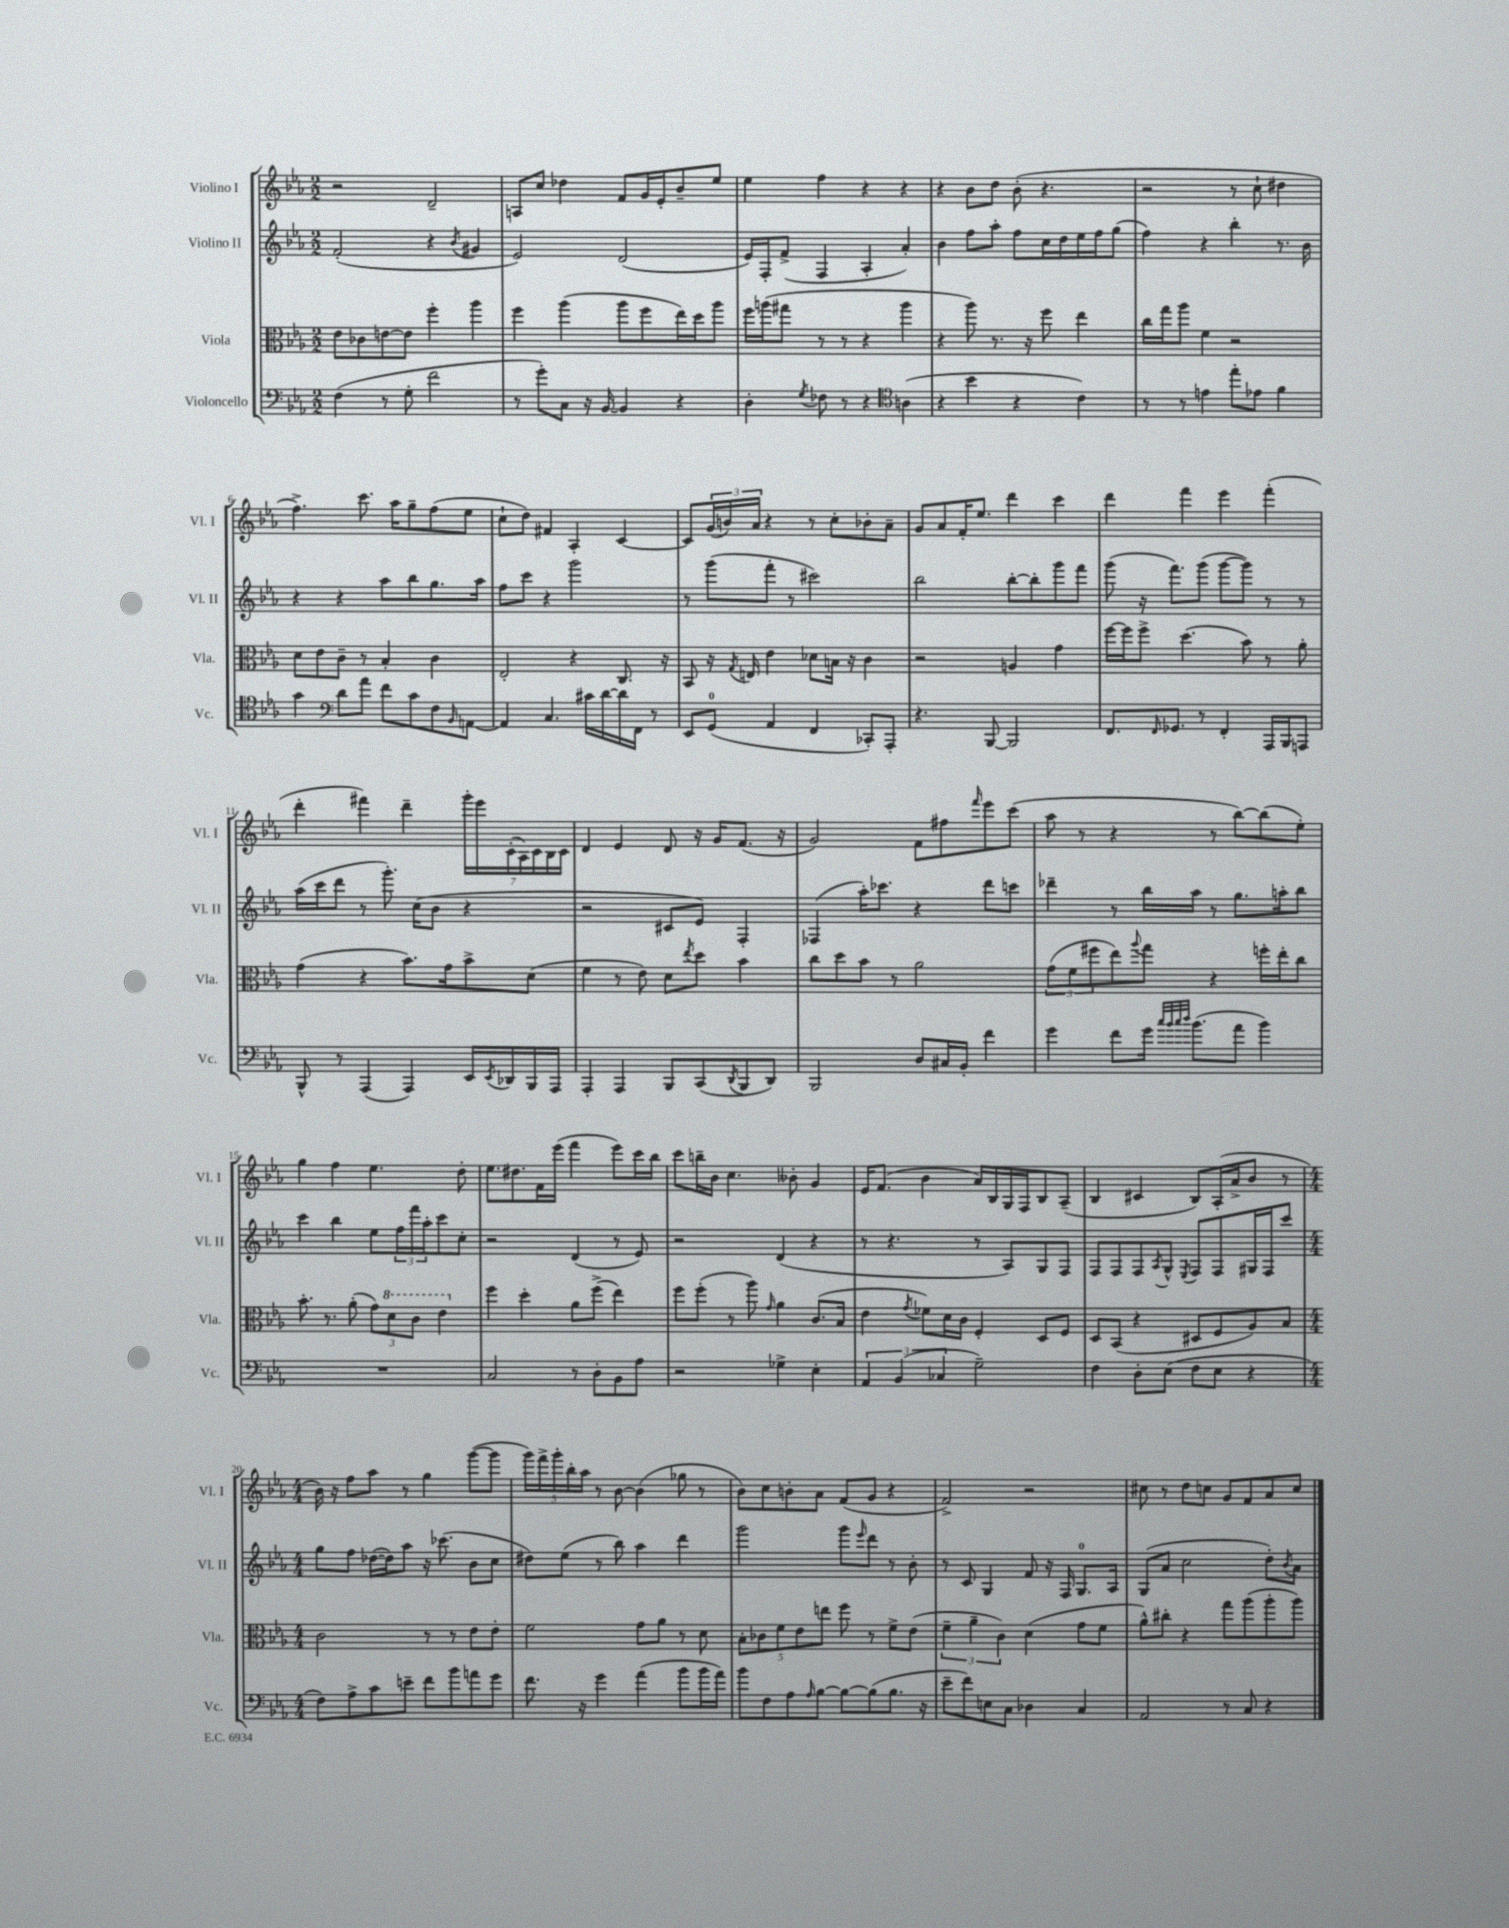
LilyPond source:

<<
\new StaffGroup <<
\new Staff = "s0" \with { instrumentName = "Violino I" shortInstrumentName = "Vl. I" } {
    \clef treble \key ees \major \numericTimeSignature \time 2/2
    r2 d'2-- |
    a8 c''8 des''4 f'8 g'16 ees'16-. bes'8-- ees''8 |
    ees''4 f''4 r4 r4 |
    r4 bes'8 d''8 bes'8-.( r4. |
    r2 r8 c''8-! dis''4 |
    f''4.->) c'''8. aes''16 g''8-- f''8( ees''8 |
    c''8-! d''8) fis'4 aes4-. c'4~ |
    c'8 \tuplet 3/2 { g'16( b'16) aes'16 } r4 r8 c''8-. bes'8-. aes'8-- |
    g'8 aes'8 f'16-. ees''8. d'''4 c'''4 |
    d'''4 f'''4 ees'''4 f'''4-.( |
    d'''4-. fis'''4) d'''4-- \tuplet 7/4 { g'''16-. ees'''16 c'16-.( aes16) c'16 bes16 c'16 } |
    d'4 ees'4 d'8 r16 g'16 f'8.( r16 |
    g'2) f'8 fis''8 \grace { f'''16 } ees'''8 c'''8( |
    aes''8 r8 r4 r8 bes''8~) bes''8( ees''8-.) |
    g''4 f''4 ees''4. d''8-. |
    ees''8. dis''8. f'16 ees'''16( f'''4 ees'''8) c'''16 bes''16 |
    c'''8 b''16-- bes'16 c''4. beses'8-. g'4 |
    ees'16 f'8.( bes'4 aes'16) bes16 g16 f16 bes8 aes8--( |
    bes4 cis'4 bes8) aes16-.( aes'16-> bes'8 r8 |
    \numericTimeSignature \time 4/4 bes'16) r16 f''8 aes''8 r8 g''4 g'''8~( g'''8 |
    \tuplet 5/4 { g'''16) f'''16-> g'''16-. bes''16-. aes''16 } r8 bes'8~ bes'4( ges''8 r8 |
    bes'8) c''8 b'8-. aes'8 f'8( g'8 r4 |
    f'2->) r2 |
    cis''8 r8 d''8 c''8 g'8 f'8 aes'8 c''8 \bar "|." |
}
\new Staff = "s1" \with { instrumentName = "Violino II" shortInstrumentName = "Vl. II" } {
    \clef treble \key ees \major \numericTimeSignature \time 2/2
    f'2-.( r4 \acciaccatura { bes'8 } gis'4 |
    ees'2) d'2( |
    ees'16) f16-. f'8->( f4 aes4-. aes'4-.) |
    bes'4 f''8 aes''8-. f''8 c''16 d''16 ees''16 f''16 g''8( |
    f''4) r4 bes''4-. r8. bes'16 |
    r4 r4 aes''8 bes''8 g''8. aes''16 |
    f''8 c'''8 r4 g'''2 |
    r8 g'''8( f'''8-. r8 cis'''2) |
    bes''2 bes''8~-. bes''8-. g'''8 f'''8 |
    g'''8( r16 f'''8.) g'''8( g'''8~ g'''8) r8 r8 |
    aes''16( c'''16 d'''8 r8 g'''8.-.) c''16( bes'8 r4 |
    r2 cis'8 ees'8) f4-. |
    fes4( aes''16-.) ces'''8. r4 d'''8 c'''8 |
    des'''4-- r8 bes''16 aes''16 r8 g''8. a''16-. bes''8 |
    c'''4 bes''4 ees''8 \tuplet 3/2 { f''16 f'''16 aes''16-. } c'''8 c''8-. |
    r2 d'4( r8 ees'8) |
    r2 d'4( r4 |
    r8 r4. r8 aes8) g8 f8 |
    f8 f8 f8 \acciaccatura { aes8 } g8-^ \acciaccatura { ees8 } f8 f8 gis16 f16 c'''8 |
    \numericTimeSignature \time 4/4 g''8 f''8 des''16~( des''16) aes''8 r16 ces'''8.( bes'8 c''8 |
    dis''8) ees''8( r8 bes''8) aes''4 d'''4 |
    g'''2 g'''8 \grace { ees'''16 } d'''8 r8 bes'8-. |
    r8 c'8 g4 f'8 r16 f16 g8.-0 aes16 |
    g8( aes'8 c''2 d''8-.) \acciaccatura { bes'8 } aes'8 \bar "|." |
}
\new Staff = "s2" \with { instrumentName = "Viola" shortInstrumentName = "Vla." } {
    \clef alto \key ees \major \numericTimeSignature \time 2/2
    ees'8 ces'8 e'8~ e'8 f''4-. aes''4 |
    f''4 aes''4( aes''8 f''8 ees''16) d''16 aes''8 |
    f''16 a''16( gis''8 r8 r8 r4 a''4 |
    r4 aes''8) r8. r16 f''8 ees''4 |
    c''16 g''16 aes''8 f'4 r2 |
    d'8 ees'8 c'8-- r8 bes4-. c'4 |
    ees2-. r4 c8. r16 |
    bes,8 r16 \acciaccatura { g8 } e16 ees'4 des'8 b16 r16 c'4 |
    r2 a4 g'4 |
    f''16~ f''16 f''8-> d''4.( bes'8) r8 aes'8-. |
    g'4( r4 bes'8.) g'16 bes'8-> d'8( |
    f'4 r8 ees'8) d'8 \acciaccatura { ees''8 } d''8 bes'4 |
    c''8 d''8 bes'8 r8 aes'2 |
    \tuplet 3/2 { g'8( f'8 fis''8 } ees''8) \appoggiatura { aes''8 } g''8 r4 f''16-. ees''16-. c''8 |
    bes'8.-. r8. aes'8-.( \tuplet 3/2 { g'8) \ottava #1 d''8 c''8 } ees''4 \ottava #0 |
    f''4 d''4-. aes'8 f''8->( ees''4) |
    f''8 f''8-.( r8 aes''8) \grace { g'16 } aes'4 c'8.( bes16 |
    ees'4 \acciaccatura { g'8 } fes'8) d'16 c'16 f4-. d8 f8 |
    d8 bes,8( r4 dis8 f8 aes8) bes8 |
    \numericTimeSignature \time 4/4 c'2 r8 r8 ees'8 ees'8-. |
    f'2 g'8 aes'8 r8 d'8 |
    \tuplet 5/4 { bes8-. ces'8 f'8 ees'8 e''8 } f''8 r8 f'8-> ees'8( |
    \tuplet 3/2 { f'4-- aes'4-- c'4) } d'4( g'8 f'8 |
    aes'8-^) cis''8-. r4 g''8 aes''8( aes''8-. aes''8) \bar "|." |
}
\new Staff = "s3" \with { instrumentName = "Violoncello" shortInstrumentName = "Vc." } {
    \clef bass \key ees \major \numericTimeSignature \time 2/2
    f4( r8 g8-. f'2 |
    r8 g'8-.) c8 r16 bes,16~ bes,4 r4 |
    d4-. \acciaccatura { g8 } fes8 r8 r4 \clef tenor a4( |
    r4 bes'4 r4 c'4) |
    r8 r8 e'4 ees''8-. ees'8 f'4 |
    g'4 \clef bass d'8 aes'8 f'8 c'8 f8 \grace { bes,16 } a,8~ |
    a,4 c4. cis'16 d'16~ d'16 f,16 r8 |
    ees,8 g,8-0( aes,4 f,4 ces,8-.) aes,,8-. |
    r4. bes,,8~ bes,,2 |
    f,8. \grace { f,16 } ges,8. r8 f,4-. aes,,16 bes,,16 a,,8 |
    bes,,8-^ r8 aes,,4( aes,,4) ees,16 \acciaccatura { ees,8 } des,16 bes,,16 aes,,16 |
    aes,,4-. aes,,4 bes,,8 c,8( \acciaccatura { d,8 } bes,,8 d,8) |
    bes,,2 d8 cis16 bes,16-. f'4 |
    g'4 f'8 g'16 \grace { c''32 bes'32 c''32 d''32 } bes'8.( aes'8 bes'4) |
    R1 |
    c2 r8 d8-. bes,8 aes8 |
    r2 ges4-> ees4-. |
    \tuplet 3/2 { aes,4 bes,4( ces4 } g2--) |
    f4 d8-. ees8( f8 ees8 r4 |
    \numericTimeSignature \time 4/4 f8) aes8-> c'8 e'8-- f'8 bes'8 a'8 g'8 |
    f'8. r16 g'4 aes'4( bes'8 bes'16 aes'16) |
    bes'8 f8 aes8 \grace { aes16 } bes8~ bes8~ bes8( bes8. r16 |
    ees'8-- f'8) e8 c8 des4 c4 |
    aes,2 r8 c8 r4 \bar "|." |
}
>>
>>
